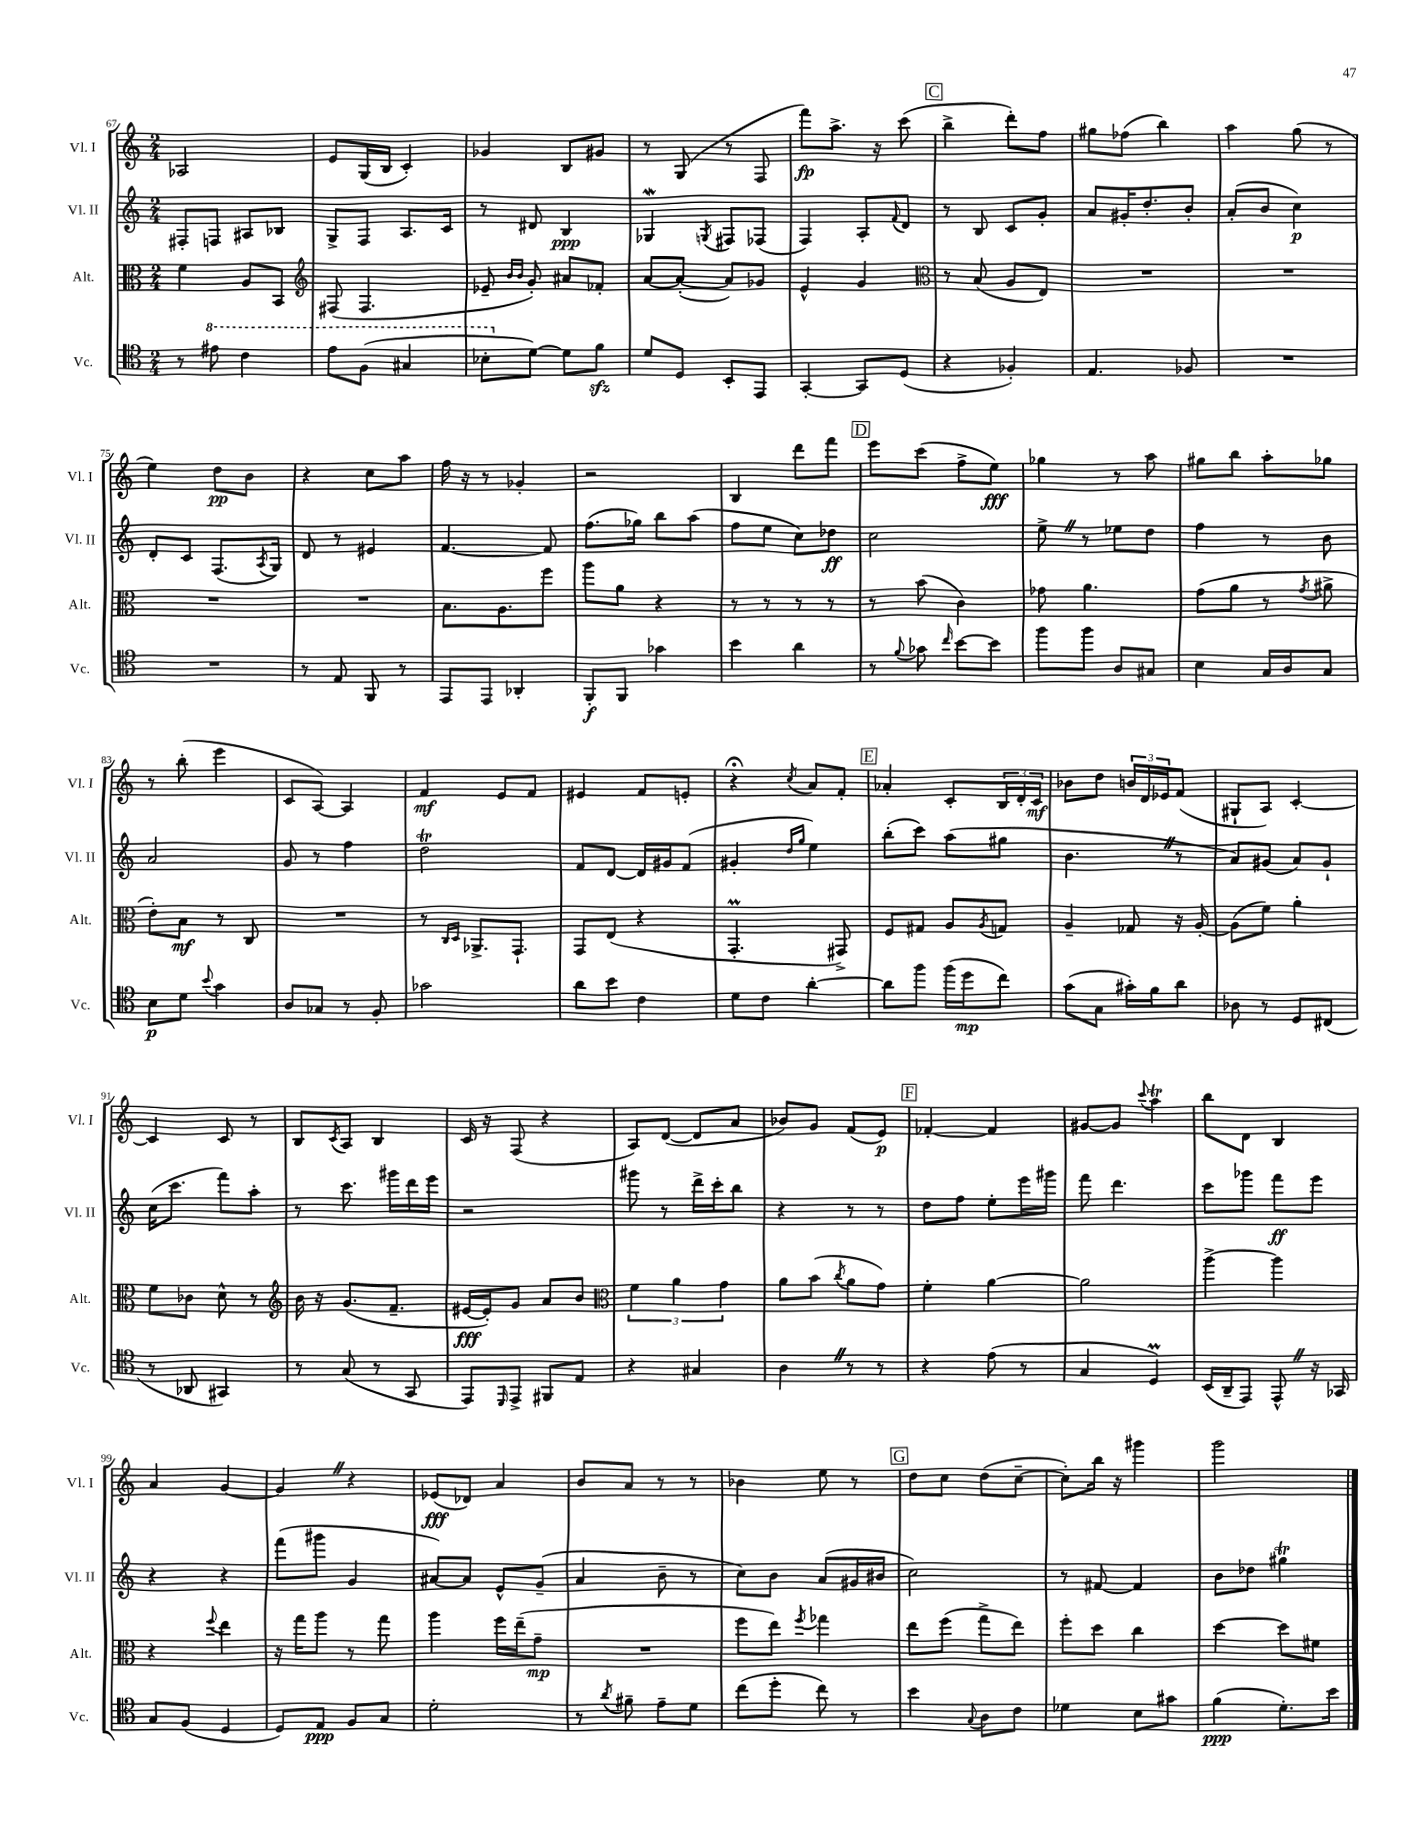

**kern	**dynam	**kern	**dynam	**kern	**dynam	**kern	**dynam
*part4	*part4	*part3	*part3	*part2	*part2	*part1	*part1
*staff4	*staff4	*staff3	*staff3	*staff2	*staff2	*staff1	*staff1
*I"Vc.	*	*I"Alt.	*	*I"Vl. II	*	*I"Vl. I	*
*I'Vc.	*	*I'Alt.	*	*I'Vl. II	*	*I'Vl. I	*
*clefC4	*	*clefC3	*	*clefG2	*	*clefG2	*
*k[]	*	*k[]	*	*k[]	*	*k[]	*
*M2/4	*	*M2/4	*	*M2/4	*	*M2/4	*
=67	=67	=67	=67	=67	=67	=67	=67
8r	.	4f\	.	8F#X'/L	.	2A-X/	.
*8va	*	*	*	*	*	*	*
8ee#X\	.	.	.	8Fn/J	.	.	.
4cc\	.	8A/L	.	8A#X/L	.	.	.
.	.	8BB/J	.	8B-X/J	.	.	.
=68	=68	=68	=68	=68	=68	=68	=68
*	*	*clefG2	*	*	*	*	*
8ee\L	.	(8F#X/	.	8G^/L	.	8e/L	.
(8f\J	.	4.F#/	.	8F/J	.	(16G/L	.
.	.	.	.	.	.	16B/JJ	.
4g#X/	.	.	.	8.A/L	.	4c'/)	.
.	.	.	.	16c/Jk	.	.	.
=69	=69	=69	=69	=69	=69	=69	=69
8b-X'\L	.	8e-X~/	.	8r	.	4g-X/	.
.	.	16qqb/LL	.	.	.	.	.
.	.	16qqb/JJ	.	.	.	.	.
*X8va	*	*	*	*	*	*	*
[8d\J)	.	8g'/)	.	8d#X/	.	.	.
8d\L]	.	8a#X/L	.	4B/	ppp	8B/L	.
8fzz\J	.	8f-X'/J	.	.	.	8g#X/J	.
=70	=70	=70	=70	=70	=70	=70	=70
8d/L	.	[8a/L	.	4G-Xw/	.	8r	.
8D/J	.	(8a'/J_	.	.	.	(8G/	.
.	.	.	.	8qGn/	.	.	.
8BB'/L	.	8a/L])	.	8F#X/L	.	8r	.
8EE/J	.	8g-X/J	.	(8F-X/J	.	8F/	.
=71	=71	=71	=71	=71	=71	=71	=71
[4GG'/	.	4e^^/	.	4F/)	.	8fff\L)	fp
.	.	.	.	.	.	8.aa^\J	.
8GG/L]	.	4g/	.	8A'/L	.	.	.
.	.	.	.	.	.	16r	.
.	.	.	.	8qqf/	.	.	.
(8D/J	.	.	.	8d/J	.	(8ccc\	.
!!LO:REH:place=s1:t=C
=72	=72	=72	=72	=72	=72	=72	=72
*	*	*clefC3	*	*	*	*	*
4r	.	8r	.	8r	.	4bb^\	.
.	.	(8B/	.	8B/	.	.	.
4F-X'/)	.	8A/L	.	8c/L	.	8ddd'\L)	.
.	.	8E/J)	.	8g'/J	.	8ff\J	.
=73	=73	=73	=73	=73	=73	=73	=73
4.E/	.	2r	.	8a/L	.	8gg#X\L	.
.	.	.	.	16g#X'/K	.	(8ff-X\J	.
.	.	.	.	8.dd'/	.	.	.
.	.	.	.	.	.	4bb\)	.
8F-X/	.	.	.	8b'/J	.	.	.
=74	=74	=74	=74	=74	=74	=74	=74
2r	.	2r	.	(8a'/L	.	4aa\	.
.	.	.	.	8b/J	.	.	.
.	.	.	.	4cc\)	p	(8gg\	.
.	.	.	.	.	.	8r	.
!!LO:LB:g=z
=75	=75	=75	=75	=75	=75	=75	=75
2r	.	2r	.	8d'/L	.	4ee\)	.
.	.	.	.	8c/J	.	.	.
.	.	.	.	(8.F/L	.	8dd\L	pp
.	.	.	.	.	.	8b\J	.
.	.	.	.	8qA/	.	.	.
.	.	.	.	16G/Jk)	.	.	.
=76	=76	=76	=76	=76	=76	=76	=76
8r	.	2r	.	8d/	.	4r	.
8E/	.	.	.	8r	.	.	.
8FF/	.	.	.	4e#X/	.	8cc\L	.
8r	.	.	.	.	.	8aa\J	.
=77	=77	=77	=77	=77	=77	=77	=77
8EE/L	.	8.B\L	.	[4.f/	.	16ff\	.
.	.	.	.	.	.	16r	.
8EE/J	.	.	.	.	.	8r	.
.	.	8.A\	.	.	.	.	.
4AA-X'/	.	.	.	.	.	4g-X'/	.
.	.	8ff\J	.	8f/]	.	.	.
=78	=78	=78	=78	=78	=78	=78	=78
8FF'/L	f	8aa\L	.	(8.ff\L	.	2r	.
8FF/J	.	8a\J	.	.	.	.	.
.	.	.	.	16gg-X\Jk)	.	.	.
4g-X\	.	4r	.	8bb\L	.	.	.
.	.	.	.	(8aa\J	.	.	.
=79	=79	=79	=79	=79	=79	=79	=79
4b\	.	8r	.	8ff\L	.	4B/	.
.	.	8r	.	8ee\J	.	.	.
4a\	.	8r	.	8cc\L)	.	8ddd\L	.
.	.	8r	.	8dd-X\J	ff	8fff\J	.
!!LO:REH:place=s1:t=D
=80	=80	=80	=80	=80	=80	=80	=80
8r	.	8r	.	2cc\	.	8eee\L	.
8qqf/	.	.	.	.	.	.	.
8g-X\	.	(8b\	.	.	.	(8ccc\J	.
16qqcc/	.	.	.	.	.	.	.
[8b\L	.	4c\)	.	.	.	8ff^\L	.
8b\J]	.	.	.	.	.	8ee\J)	fff
=81	=81	=81	=81	=81	=81	=81	=81
8ff\L	.	8g-X\	.	8ee^Z\	.	4gg-X\	.
8ff\J	.	4.a\	.	8r	.	.	.
8A/L	.	.	.	8ee-X\L	.	8r	.
8G#X/J	.	.	.	8dd\J	.	8aa\	.
=82	=82	=82	=82	=82	=82	=82	=82
4B\	.	(8g\L	.	4ff\	.	8gg#X\L	.
.	.	8a\J	.	.	.	8bb\J	.
16G/LL	.	8r	.	8r	.	8aa'\L	.
16A/J	.	.	.	.	.	.	.
.	.	8qg/	.	.	.	.	.
8G/J	.	8a#X^\	.	8b\	.	8gg-X\J	.
!!LO:LB:g=z
=83	=83	=83	=83	=83	=83	=83	=83
8B\L	p	8e'\L)	.	2a/	.	8r	.
8d\J	.	8B\J	mf	.	.	(8bb'\	.
8qqb/	.	.	.	.	.	.	.
4g\	.	8r	.	.	.	4eee\	.
.	.	8C/	.	.	.	.	.
=84	=84	=84	=84	=84	=84	=84	=84
8A/L	.	2r	.	8g/	.	8c/L	.
8G-X/J	.	.	.	8r	.	[8A/J)	.
8r	.	.	.	4ff\	.	4A/]	.
8F'/	.	.	.	.	.	.	.
=85	=85	=85	=85	=85	=85	=85	=85
2g-X\	.	8r	.	2ddT\	.	4f/	mf
.	.	16qqC/LL	.	.	.	.	.
.	.	16qqD/JJ	.	.	.	.	.
.	.	8.AA-X^/L	.	.	.	.	.
.	.	.	.	.	.	8e/L	.
.	.	8.GG`/J	.	.	.	.	.
.	.	.	.	.	.	8f/J	.
=86	=86	=86	=86	=86	=86	=86	=86
8a\L	.	8GG/L	.	8f/L	.	4e#X/	.
8b\J	.	(8E/J	.	[8d/J	.	.	.
4c\	.	4r	.	16d/LL]	.	8f/L	.
.	.	.	.	16g#X/J	.	.	.
.	.	.	.	(8f/J	.	8en'/J	.
=87	=87	=87	=87	=87	=87	=87	=87
8d\L	.	4.GGM'/	.	4g#X'/	.	4r;<	.
8c\J	.	.	.	.	.	.	.
.	.	.	.	16qqdd/LL	.	.	.
.	.	.	.	16qqgg/JJ	.	8qcc/	.
[4a'\	.	.	.	4ee\)	.	8a/L	.
.	.	8GG#X^/)	.	.	.	8f'/J	.
!!LO:REH:place=s1:t=E
=88	=88	=88	=88	=88	=88	=88	=88
8a\L]	.	8F/L	.	(8bb'\L	.	4a-X'/	.
8ff\J	.	8G#X/J	.	8ccc\J)	.	.	.
(16ff\LL	.	8A/L	.	(8aa\L	.	8c'/L	.
16dd\J	mp	.	.	.	.	.	.
.	.	8qA/	.	.	.	.	.
8cc\J)	.	8Gn/J	.	8gg#X\J	.	24B/L	.
.	.	.	.	.	.	24d'/	.
.	.	.	.	.	.	24c/JJ	mf
=89	=89	=89	=89	=89	=89	=89	=89
(8g\L	.	4A~/	.	4.bZ\	.	8b-X\L	.
8G\J	.	.	.	.	.	8dd\J	.
16g#X'\LL)	.	8G-X/	.	.	.	24bn/LL	.
.	.	.	.	.	.	24d/	.
16f\J	.	.	.	.	.	.	.
.	.	.	.	.	.	24e-X/J	.
8a\J	.	16r	.	8r	.	(8f/J	.
.	.	[16A'/	.	.	.	.	.
=90	=90	=90	=90	=90	=90	=90	=90
8A-X\	.	(8A\L]	.	8a/L)	.	8G#X`/L	.
8r	.	8f\J)	.	(8g#X/J	.	8A/J)	.
8D/L	.	4a'\	.	8a/L)	.	[4c'/	.
(8C#X/J	.	.	.	8g#`/J	.	.	.
!!LO:LB:g=z
=91	=91	=91	=91	=91	=91	=91	=91
8r	.	8f\L	.	(16cc\KL	.	4c/]	.
.	.	.	.	8.ccc\J	.	.	.
8AA-X/	.	8c-X\J	.	.	.	.	.
4GG#X/)	.	8d^^\	.	8fff\L)	.	8c/	.
.	.	8r	.	8aa'\J	.	8r	.
=92	=92	=92	=92	=92	=92	=92	=92
*	*	*clefG2	*	*	*	*	*
8r	.	16b\	.	8r	.	8B/L	.
.	.	16r	.	.	.	.	.
.	.	.	.	.	.	8qc/	.
(8G/	.	(8.g/L	.	8.ccc\	.	8A/J	.
8r	.	.	.	.	.	4B/	.
.	.	8.f~/J	.	16ggg#X\LL	.	.	.
8GG/	.	.	.	16ddd\	.	.	.
.	.	.	.	16eee\JJ	.	.	.
=93	=93	=93	=93	=93	=93	=93	=93
8EE/L)	.	[16e#X/LL	fff	2r	.	16c/	.
.	.	16e#'/J])	.	.	.	16r	.
16qqDD/	.	.	.	.	.	.	.
8EE^/J	.	8g/J	.	.	.	(8F/	.
8FF#X/L	.	8a/L	.	.	.	4r	.
8E/J	.	8b/J	.	.	.	.	.
=94	=94	=94	=94	=94	=94	=94	=94
*	*	*clefC3	*	*	*	*	*
4r	.	6f\	.	8ggg#X\	.	8A/L)	.
.	.	.	.	8r	.	([8d/J	.
.	.	6a\	.	.	.	.	.
4G#X/	.	.	.	16ddd^\LL	.	8d/L]	.
.	.	.	.	16ccc'\J	.	.	.
.	.	6g\	.	.	.	.	.
.	.	.	.	8bb\J	.	8a/J	.
=95	=95	=95	=95	=95	=95	=95	=95
4AZ\	.	8a\L	.	4r	.	8b-X/L)	.
.	.	(8b\J	.	.	.	8g/J	.
.	.	8qcc/	.	.	.	.	.
8r	.	8a\L	.	8r	.	(8f/L	.
8r	.	8g\J)	.	8r	.	8e/J)	p
!!LO:REH:place=s1:t=F
=96	=96	=96	=96	=96	=96	=96	=96
4r	.	4f'\	.	8dd\L	.	[4f-X'/	.
.	.	.	.	8ff\J	.	.	.
(8e\	.	[4a\	.	8ee'\L	.	4f-/]	.
8r	.	.	.	16eee\L	.	.	.
.	.	.	.	16ggg#X\JJ	.	.	.
=97	=97	=97	=97	=97	=97	=97	=97
4G/	.	2a\]	.	8fff\	.	[8g#X/L	.
.	.	.	.	4.ddd\	.	8g#/J]	.
.	.	.	.	.	.	8qqccc/	.
4DM/)	.	.	.	.	.	4aaT\	.
=98	=98	=98	=98	=98	=98	=98	=98
(16BB/LL	.	[4aa^\	.	8ccc\L	.	8bb\L	.
16AA~/J	.	.	.	.	.	.	.
8EE/J)	.	.	.	8ggg-X\J	.	8d\J	.
8EE^^Z/	.	4aa\]	.	8fff\L	ff	4B/	.
16r	.	.	.	8eee\J	.	.	.
16GG-X/	.	.	.	.	.	.	.
!!LO:LB:g=z
=99	=99	=99	=99	=99	=99	=99	=99
8G/L	.	4r	.	4r	.	4a/	.
(8F/J	.	.	.	.	.	.	.
.	.	8qqff/	.	.	.	.	.
4D/	.	4ee\	.	4r	.	[4g/	.
=100	=100	=100	=100	=100	=100	=100	=100
8D/L)	.	16r	.	(8fff\L	.	4gZ/]	.
.	.	16gg\KL	.	.	.	.	.
8E/J	ppp	8aa\J	.	8ggg#X\J	.	.	.
8F/L	.	8r	.	4g/	.	4r	.
8G/J	.	8gg\	.	.	.	.	.
=101	=101	=101	=101	=101	=101	=101	=101
2d'\	.	4aa\	.	[8a#X/L)	.	(8e-X/L	fff
.	.	.	.	8a#/J]	.	8d-X/J)	.
.	.	16ff\LL	.	8e^^/L	.	4a/	.
.	.	(16ee~\J	.	.	.	.	.
.	.	8g~\J	mp	(8g~/J	.	.	.
=102	=102	=102	=102	=102	=102	=102	=102
8r	.	2r	.	4a/	.	8b/L	.
8qa/	.	.	.	.	.	.	.
8f#X~\	.	.	.	.	.	8a/J	.
8e~\L	.	.	.	8b~\	.	8r	.
8d\J	.	.	.	8r	.	8r	.
=103	=103	=103	=103	=103	=103	=103	=103
(8cc\L	.	8ff\L	.	8cc\L)	.	4b-X\	.
8dd'\J	.	8ee\J)	.	8b\J	.	.	.
.	.	8qff/	.	.	.	.	.
8cc\)	.	4gg-X\	.	(8a/L	.	8ee\	.
8r	.	.	.	16g#X/L	.	8r	.
.	.	.	.	16b#X/JJ	.	.	.
!!LO:REH:place=s1:t=G
=104	=104	=104	=104	=104	=104	=104	=104
4b\	.	8ee\L	.	2cc\)	.	8dd\L	.
.	.	(8ff\J	.	.	.	8cc\J	.
8qqG/	.	.	.	.	.	.	.
8A\L	.	8gg^\L	.	.	.	(8dd\L	.
8c\J	.	8ee\J)	.	.	.	[8cc~\J	.
=105	=105	=105	=105	=105	=105	=105	=105
4d-X\	.	8ff'\L	.	8r	.	8cc'\L])	.
.	.	8dd\J	.	[8f#X/	.	16bb\Jk	.
.	.	.	.	.	.	16r	.
8B\L	.	4cc\	.	4f#/]	.	4ggg#X\	.
8g#X\J	.	.	.	.	.	.	.
=106	=106	=106	=106	=106	=106	=106	=106
(4f\	ppp	[4dd\	.	8b\L	.	2ggg\	.
.	.	.	.	8dd-X\J	.	.	.
8.d'\L)	.	8dd\L]	.	4gg#Xt\	.	.	.
.	.	8f#X\J	.	.	.	.	.
16b\Jk	.	.	.	.	.	.	.
==	==	==	==	==	==	==	==
*-	*-	*-	*-	*-	*-	*-	*-
